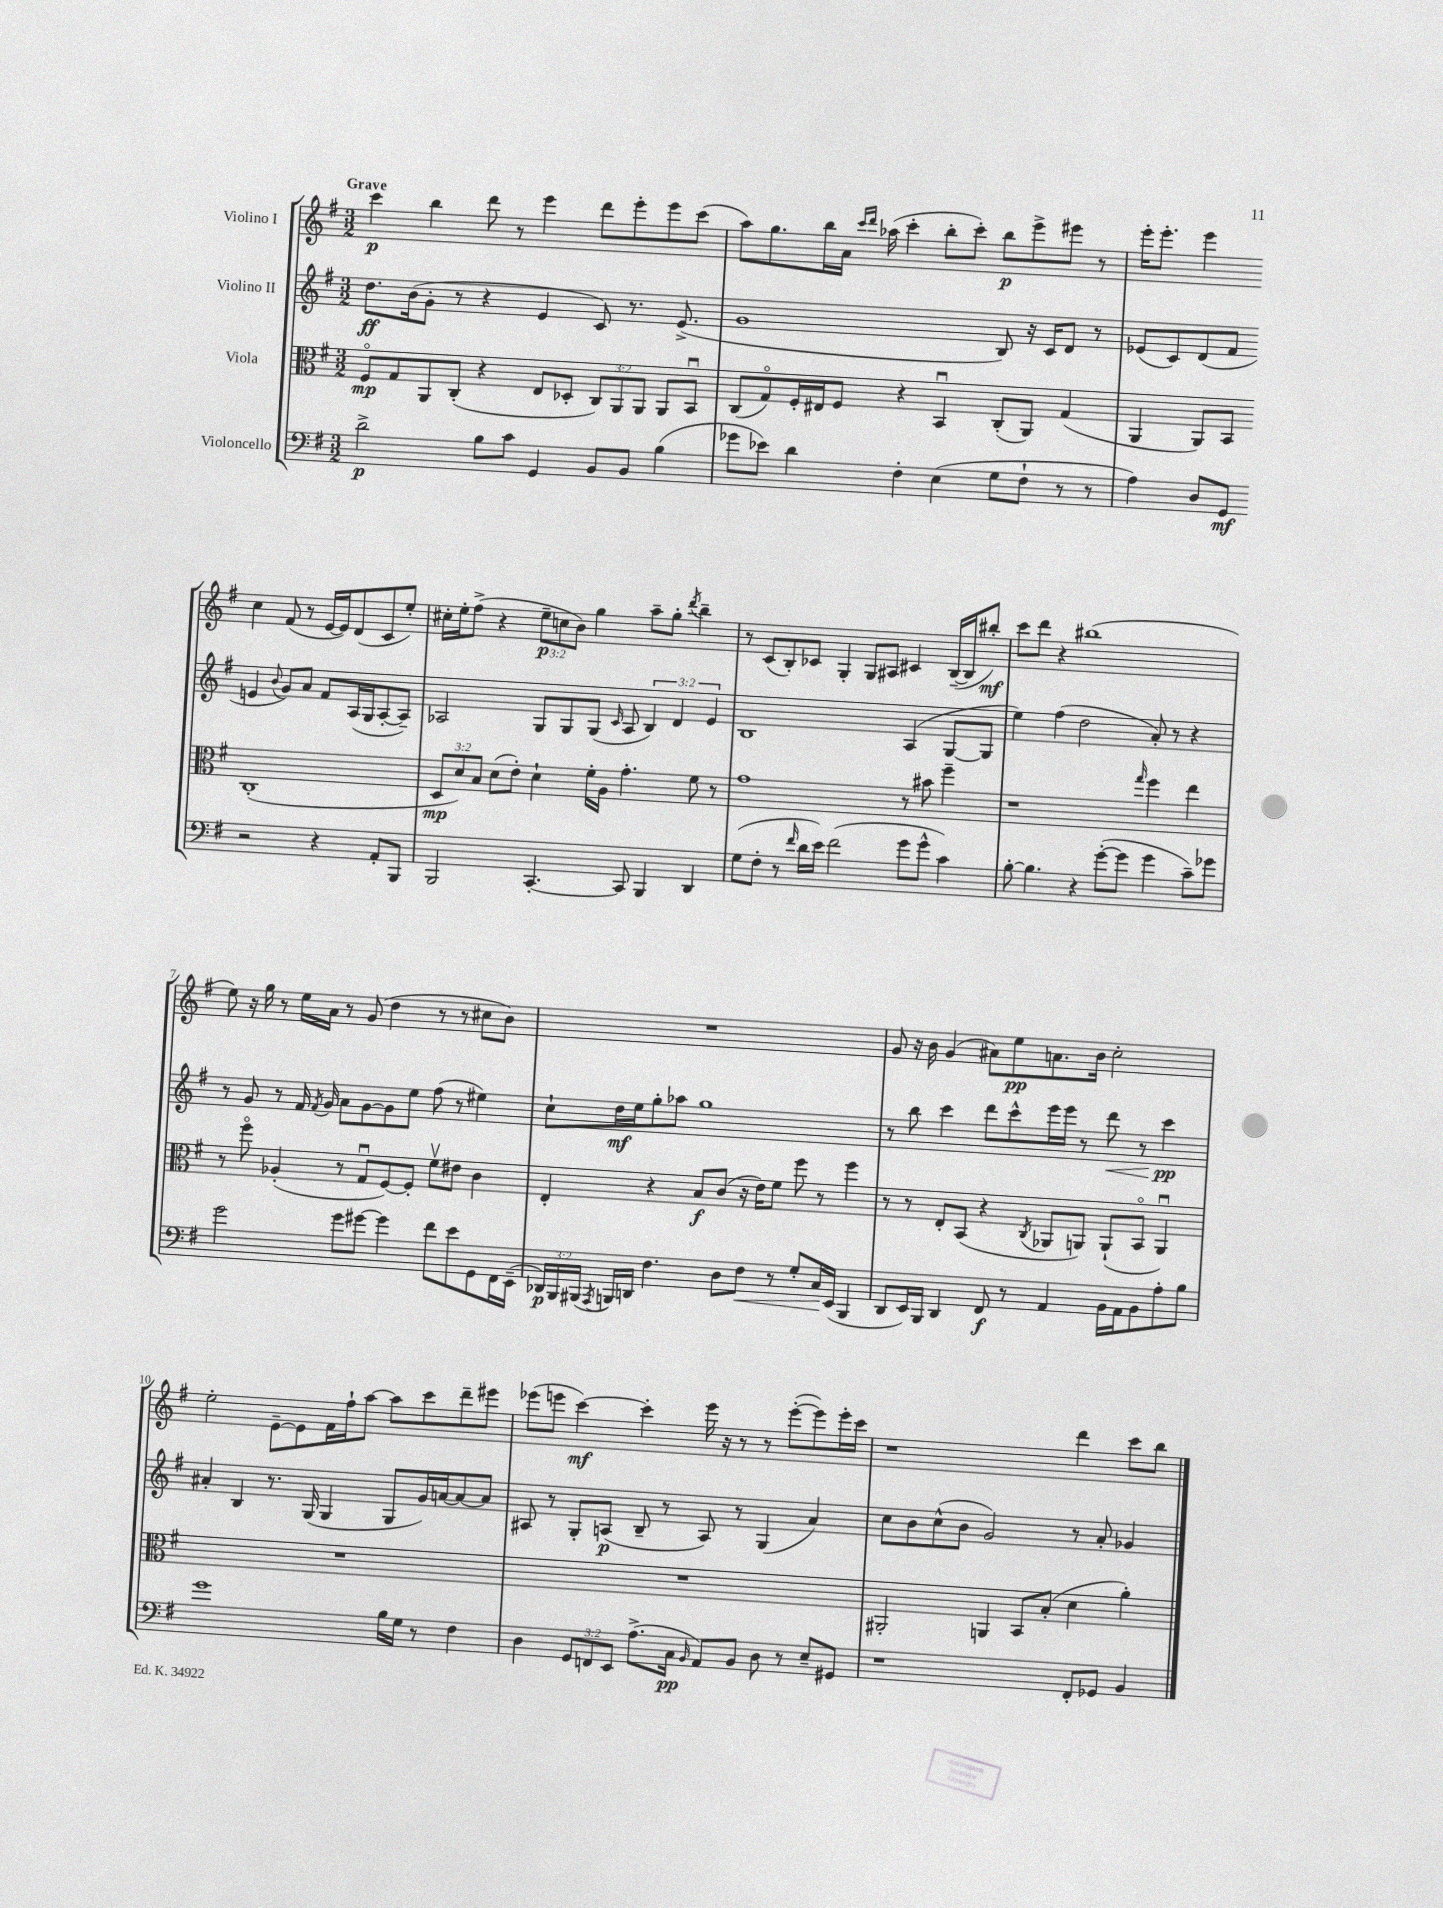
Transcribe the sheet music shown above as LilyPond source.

<<
\new StaffGroup <<
\new Staff = "s0" \with { instrumentName = "Violino I" } {
    \clef treble \key g \major \numericTimeSignature \time 3/2 \override Staff.TupletNumber.text = #tuplet-number::calc-fraction-text \tempo "Grave"
    \autoBeamOff c'''4\p b''4 d'''8 r8 e'''4 d'''8[ e'''8-. e'''8 c'''8]( |
    a''8[) g''8. b''16 a'16] \grace { c'''16[ d'''16] } aes''16( c'''4-. b''8[-. c'''8]-.) b''8[\p e'''8-> eis'''8] r8 |
    e'''16[-. e'''8.]-. e'''4 c''4 fis'8( r8 e'16[~ e'16) d'8( c'8 e''8]-.) |
    cis''16[-. e''16-. fis''8]->( r4 \tuplet 3/2 { e''8[--\p c''8 b'8]) } g''4 a''8[-- g''8]-. \acciaccatura { d'''8 } b''4-- |
    r8 c'8[( b8-.) ces'8] g4-. g8[ ais8] cis'4 b16[~--( b16 bis''8]-.\mf) |
    c'''8[ d'''8] r4 bis''1( |
    e''8) r16 g''16 r8 e''16[ a'16] r8 g'8( d''4 r8 r8 cis''8[ b'8]) |
    R1. |
    g'8 r16 b'16 g'4( ais'8[) e''8\pp a'8. b'16] c''2-. |
    e''2-. e'8[~-- e'8 fis'16 fis''16-! a''8]~ a''8[ c'''8 d'''8-- eis'''8] |
    ees'''8[( e'''8] c'''4~\mf) c'''4-. e'''16 r16 r8 r8 e'''8[~-.( e'''8) e'''16-. c'''16] |
    r1 d'''4 c'''8[ b''8] \bar "|." |
}
\new Staff = "s1" \with { instrumentName = "Violino II" } {
    \clef treble \key g \major \numericTimeSignature \time 3/2 \override Staff.TupletNumber.text = #tuplet-number::calc-fraction-text
    \autoBeamOff d''8.[\ff b'16( g'8]-. r8 r4 e'4 c'8) r8. e'8.->( |
    g'1 b8) r16 c'16[ d'8] r8 |
    ees'8[( c'8) d'8( fis'8] e'4 \appoggiatura { b'8 } g'8[) a'8] fis'8[ a16( g16 a8~-. a8]--) |
    aes2 g8[ g8 g8]( \grace { c'16 } aes8 \tuplet 3/2 { b4) d'4 e'4 } |
    b1 a4( g8[~ g8] |
    e''4) fis''4( d''2 a'8-.) r8 r4 |
    r8 g'8 r8 fis'16 \acciaccatura { fis'8 } g'16 a'8[ g'8~ g'8 e''8] fis''8( r8 eis''4) |
    c''8[-! d''16\mf e''16 g''8-. aes''8] g''1 |
    r8 b''8 c'''4 d'''8[ c'''8-^ e'''16 e'''16] r8 d'''8\< r8 c'''4\pp\! |
    ais'4-. b4 r8. g16( g4 g8[ g'16) a'16~ a'8~ a'8] |
    ais8 r8 g8[-. a8]\p( b8-- r8 a8) r8 g4( a'4) |
    c''8[ b'8 c''8-^( b'8] g'2) r8 a'8-. ges'4 \bar "|." |
}
\new Staff = "s2" \with { instrumentName = "Viola" } {
    \clef alto \key g \major \numericTimeSignature \time 3/2 \override Staff.TupletNumber.text = #tuplet-number::calc-fraction-text
    \autoBeamOff fis8[\flageolet\mp g8 a,8 c8]-.( r4 e8[ des8]-. \tuplet 3/2 { c8[) a,8 a,8] } a,8[ b,8]\downbow |
    c8[( g8\flageolet) fis16-. eis16 fis8] r4 b,4\downbow c8[-.( a,8]) g4( |
    a,4 a,8[) b,8] c1-.( |
    \tuplet 3/2 { d8[\mp d'8) b8] } d'8[( e'8]-.) d'4-! fis'16[-. a16] g'4.-. fis'8 r8 |
    g'1 r8 bis'8 fis''4-- |
    r1 \grace { g''16 } fis''4 e''4 |
    r8 fis''8\flageolet aes4-.( r8 g8[\downbow fis8~) fis8]-. fis'8[\upbow eis'8] c'4 |
    e4-. r4 b8[\f c'8]( r16 e'16[) fis'8] fis''8 r8 fis''4 |
    r8 r8 e8[-. b,8]( r4 \acciaccatura { c8 } aes,8[ a,8]) a,8[-!( b,8]\flageolet a,4\downbow) |
    R1. |
    R1. |
    ais,2-. a,4 b,8[ b8]-.( d'4 a'4-.) \bar "|." |
}
\new Staff = "s3" \with { instrumentName = "Violoncello" } {
    \clef bass \key g \major \numericTimeSignature \time 3/2 \override Staff.TupletNumber.text = #tuplet-number::calc-fraction-text
    \autoBeamOff d'2->\p b8[ c'8] g,4 b,8[ b,8] b4( |
    ges'8[ ees'8]) d'4 fis4-. e4( g8[ fis8]-! r8 r8 |
    a4) d8[ g,8]\mf r2 r4 a,8[-. b,,8] |
    b,,2 c,4.~-. c,8 b,,4 d,4 |
    g8[( fis8]-. r8 \grace { fis'16 } d'16[ e'16]) fis'2( g'8[ g'8]-^ c'4) |
    b8~-. b4. r4 g'8[~-.( g'8] g'4 c'8[--) ges'8] |
    g'2 g'8[ gis'8]~ gis'4 fis'8[ e'8 g,8 fis,16 e,16]--( |
    \tuplet 3/2 { des,16[\p) b,,16 bis,,16]( } \acciaccatura { a,,8 } b,,16[) d,16] fis4. d8[ fis8]\< r8 g8[-. c16\! e,16]( b,,4 |
    d,8[ e,16) b,,16] d,4 fis,8\f r8 a,4 b,16[ a,16 b,8 a8-. b8] |
    g'1 b16[ g16] r8 fis4 |
    d4 \tuplet 3/2 { g,8[ f,8 e,8] } a8.[->( c16]\pp \grace { b,16 } a,8[) b,8] d8 r8 e8[-- gis,8] |
    r1 fis,8[-. ges,8] b,4 \bar "|." |
}
>>
>>
